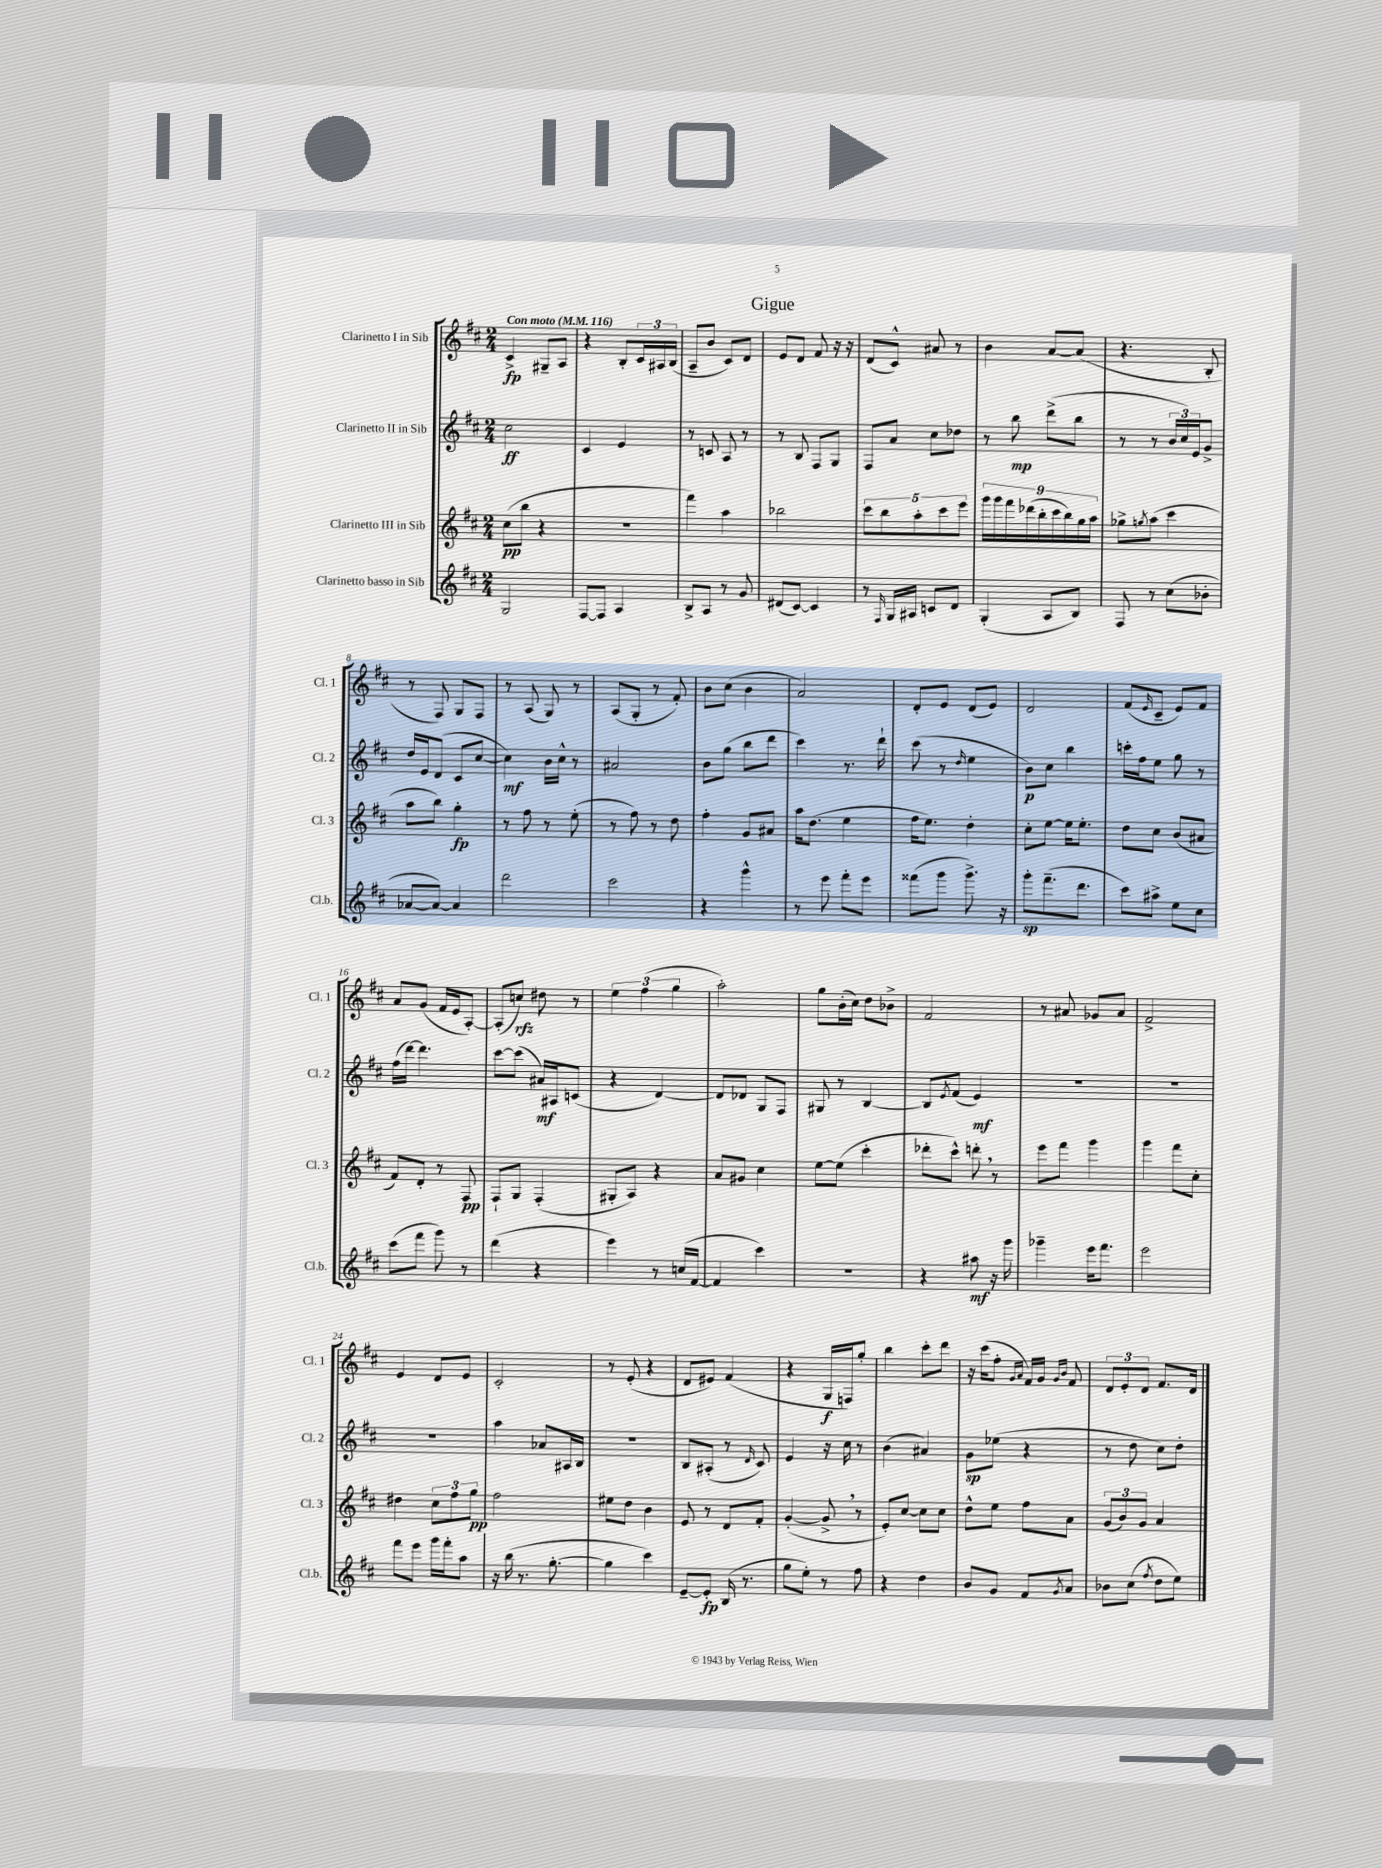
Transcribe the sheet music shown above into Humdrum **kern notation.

**kern	**dynam	**kern	**dynam	**kern	**dynam	**kern	**dynam
*part4	*part4	*part3	*part3	*part2	*part2	*part1	*part1
*staff4	*staff4	*staff3	*staff3	*staff2	*staff2	*staff1	*staff1
*I"Clarinetto basso in Sib	*	*I"Clarinetto III in Sib	*	*I"Clarinetto II in Sib	*	*I"Clarinetto I in Sib	*
*I'Cl.b.	*	*I'Cl. 3	*	*I'Cl. 2	*	*I'Cl. 1	*
*clefG2	*	*clefG2	*	*clefG2	*	*clefG2	*
*k[f#c#]	*	*k[f#c#]	*	*k[f#c#]	*	*k[f#c#]	*
*M2/4	*	*M2/4	*	*M2/4	*	*M2/4	*
*MM116	*	*MM116	*	*MM116	*	*MM116	*
=1	=1	=1	=1	=1	=1	=1	=1
!	!	!	!	!	!	!LO:TX:a:B:t=Con moto	!
2G/	.	(8cc#\L	pp	2cc#\	ff	4c#^/	fp
.	.	8bb\J	.	.	.	.	.
.	.	4r	.	.	.	8G#X~/L	.
.	.	.	.	.	.	8A/J	.
=2	=2	=2	=2	=2	=2	=2	=2
[8F#/L	.	2r	.	4c#/	.	4r	.
8F#/J]	.	.	.	.	.	.	.
4A/	.	.	.	4e/	.	8B'/L	.
.	.	.	.	.	.	24c#/L	.
.	.	.	.	.	.	24A#X/	.
.	.	.	.	.	.	(24B/JJ	.
=3	=3	=3	=3	=3	=3	=3	=3
8B^/L	.	4fff#\)	.	8r	.	8A~/L	.
8A/J	.	.	.	8cn/	.	8b/J	.
8r	.	4aa\	.	8A/	.	8c#/L)	.
8g/	.	.	.	8r	.	8d/J	.
=4	=4	=4	=4	=4	=4	=4	=4
(8d#X/L	.	2bb-X\	.	8r	.	8e/L	.
[8c#/J)	.	.	.	8B/	.	8d/J	.
4c#/]	.	.	.	8F#/L	.	8f#/	.
.	.	.	.	8G/J	.	16r	.
.	.	.	.	.	.	16r	.
=5	=5	=5	=5	=5	=5	=5	=5
8r	.	10ccc#\L	.	8F#/L	.	(8d/L	.
.	.	10bb\	.	.	.	.	.
16qqF#/	.	.	.	.	.	.	.
16G/LL	.	.	.	8a/J	.	8c#^^/J)	.
16A#X/JJ	.	.	.	.	.	.	.
.	.	10aa'\	.	.	.	.	.
8cn/L	.	.	.	8cc#\L	.	8a#X/	.
.	.	10ccc#\	.	.	.	.	.
8d/J	.	.	.	8dd-X\J	.	8r	.
.	.	10eee\J	.	.	.	.	.
=6	=6	=6	=6	=6	=6	=6	=6
(4G'/	.	18ggg\LL	.	8r	.	4b\	.
.	.	18ggg\	.	.	.	.	.
.	.	18fff#\	.	.	.	.	.
.	.	.	.	8bb\	mp	.	.
.	.	(18ddd-X\	.	.	.	.	.
.	.	18bb'\	.	.	.	.	.
8A/L	.	.	.	(8ddd^\L	.	[8a/L	.
.	.	18ccc#\	.	.	.	.	.
.	.	18bb\)	.	.	.	.	.
8B/J)	.	.	.	8bb\J	.	(8a/J]	.
.	.	18gg\	.	.	.	.	.
.	.	18aa\JJ	.	.	.	.	.
=7	=7	=7	=7	=7	=7	=7	=7
8F#/	.	8gg-X^\L	.	8r	.	4.r	.
.	.	8qggn/	.	.	.	.	.
8r	.	(8aa\J	.	8r	.	.	.
(8cc#\L	.	4ccc#\	.	24b/LL	.	.	.
.	.	.	.	24cc#/)	.	.	.
.	.	.	.	24e/J	.	.	.
8b-X'\J	.	.	.	8g^/J	.	8B'/	.
!!LO:LB:g=z
=8	=8	=8	=8	=8	=8	=8	=8
[8a-X/L	.	8aa\L	.	16dd/LL	.	8r	.
.	.	.	.	16e/J	.	.	.
8a-/J_)	.	8bb\J)	.	(8d/J	.	8F#/)	.
4a-/]	.	4gg'\	fp	8c#/L	.	8G/L	.
.	.	.	.	[8cc#/J	.	8F#/J	.
=9	=9	=9	=9	=9	=9	=9	=9
2ddd\	.	8r	.	4cc#\])	mf	8r	.
.	.	8ff#\	.	.	.	(8A/	.
.	.	8r	.	16b\LL	.	8G/)	.
.	.	.	.	16cc#^^\JJ	.	.	.
.	.	(8ee'\	.	8r	.	8r	.
=10	=10	=10	=10	=10	=10	=10	=10
2ccc#\	.	8r	.	2a#X/	.	(8A/L	.
.	.	8ff#\)	.	.	.	8G'/J	.
.	.	8r	.	.	.	8r	.
.	.	8dd\	.	.	.	8f#'/)	.
=11	=11	=11	=11	=11	=11	=11	=11
4r	.	4ff#'\	.	8b\L	.	8b\L	.
.	.	.	.	(8gg\J	.	(8cc#\J	.
4ggg^^\	.	8g/L	.	8bb\L	.	4b\	.
.	.	8a#X/J	.	8ddd\J	.	.	.
=12	=12	=12	=12	=12	=12	=12	=12
8r	.	16aa\KL	.	4ccc#\)	.	2a/)	.
.	.	(8.dd\J	.	.	.	.	.
8eee\	.	.	.	.	.	.	.
8fff#'\L	.	4ee\	.	8.r	.	.	.
8eee\J	.	.	.	.	.	.	.
.	.	.	.	16ddd`\	.	.	.
=13	=13	=13	=13	=13	=13	=13	=13
(8fff##X\L	.	16ff#\KL	.	(8ccc#\	.	8d'/L	.
.	.	8.ee\J)	.	.	.	.	.
8ggg\J	.	.	.	8r	.	8e/J	.
.	.	.	.	16qqdd/	.	.	.
8.ggg^\)	.	4dd'\	.	4ee\	.	(8d/L	.
.	.	.	.	.	.	8e/J)	.
16r	.	.	.	.	.	.	.
=14	=14	=14	=14	=14	=14	=14	=14
8ggg'\L	sp	8cc#'\L	.	8b\L)	p	2d/	.
(8.fff#~\	.	[8ee\J	.	8cc#\J	.	.	.
.	.	16ee\KL]	.	4bb\	.	.	.
8.ddd\J	.	8.ee'\J	.	.	.	.	.
=15	=15	=15	=15	=15	=15	=15	=15
8ccc#\L)	.	8dd\L	.	16cccn'\LL	.	(8f#/L	.
.	.	.	.	16ff#\J	.	.	.
.	.	.	.	.	.	16qqe/	.
8aa#X^\J	.	8cc#\J	.	8ee\J	.	8c#~/J	.
8ee\L	.	(8b/L	.	8gg\	.	8e/L)	.
8cc#\J	.	8a#X/J	.	8r	.	8f#/J	.
!!LO:LB:g=z
=16	=16	=16	=16	=16	=16	=16	=16
(8ccc#\L	.	8f#/L)	.	(16ff#\LL	.	8a/L	.
.	.	.	.	[16ddd\JJ)	.	.	.
8fff#\J	.	8d'/J	.	4.ddd\]	.	(8g/J	.
8ggg\)	.	8r	.	.	.	16f#/LL	.
.	.	.	.	.	.	16e/J	.
8r	.	8F#/	pp	.	.	[8A'/J)	.
=17	=17	=17	=17	=17	=17	=17	=17
(4ddd\	.	8F#`/L	.	[8ccc#\L	.	(8A'/L]	.
.	.	8G/J	.	(8ccc#\J]	.	8ccn/J)	rfz
4r	.	(4F#'/	.	16a#X/LL)	mf	8dd#X\	.
.	.	.	.	16A#X/J	.	.	.
.	.	.	.	(8cn/J	.	8r	.
=18	=18	=18	=18	=18	=18	=18	=18
4eee\)	.	8G#X'/L	.	4r	.	6ee\	.
.	.	8A/J)	.	.	.	.	.
.	.	.	.	.	.	(6ff#\	.
8r	.	4r	.	[4d/)	.	.	.
.	.	.	.	.	.	6gg\	.
(16ccn/LL	.	.	.	.	.	.	.
[16f#/JJ	.	.	.	.	.	.	.
=19	=19	=19	=19	=19	=19	=19	=19
4f#/]	.	8a/L	.	8d/L]	.	2aa'\)	.
.	.	8g#X/J	.	8d-X/J	.	.	.
4ccc#\)	.	4cc#\	.	8G/L	.	.	.
.	.	.	.	8F#/J	.	.	.
=20	=20	=20	=20	=20	=20	=20	=20
2r	.	[8ee\L	.	8G#X/	.	8gg\L	.
.	.	(8ee\J]	.	8r	.	(16b'\L	.
.	.	.	.	.	.	16cc#\JJ)	.
.	.	4ccc#'\	.	[4B/	.	8dd\L	.
.	.	.	.	.	.	8b-X^\J	.
=21	=21	=21	=21	=21	=21	=21	=21
4r	.	8ddd-X'\L	.	8B/L]	.	2f#/	.
.	.	.	.	8qe/	.	.	.
.	.	8ccc#^^\J)	.	(8f#/J	.	.	.
8aa#X\	mf	8dddn',\	.	4e/)	mf	.	.
16r	.	8r	.	.	.	.	.
16ggg\	.	.	.	.	.	.	.
=22	=22	=22	=22	=22	=22	=22	=22
4ggg-X~\	.	8eee\L	.	2r	.	8r	.
.	.	8fff#\J	.	.	.	8a#X/	.
16eee\KL	.	4ggg\	.	.	.	8g-X/L	.
8.fff#\J	.	.	.	.	.	.	.
.	.	.	.	.	.	8a#/J	.
=23	=23	=23	=23	=23	=23	=23	=23
2eee\	.	4ggg\	.	2r	.	2f#^/	.
.	.	8fff#\L	.	.	.	.	.
.	.	8cc#'\J	.	.	.	.	.
!!LO:LB:g=z
=24	=24	=24	=24	=24	=24	=24	=24
8fff#\L	.	4dd#X\	.	2r	.	4e/	.
8eee\J	.	.	.	.	.	.	.
16ggg\LL	.	12cc#\L	.	.	.	8d/L	.
16fff#'\J	.	.	.	.	.	.	.
.	.	12ff#\	.	.	.	.	.
8aa\J	.	.	.	.	.	8e/J	.
.	.	12gg\J	pp	.	.	.	.
=25	=25	=25	=25	=25	=25	=25	=25
16r	.	2ff#\	.	4aa\	.	2c#'/	.
(16bb\	.	.	.	.	.	.	.
8.r	.	.	.	.	.	.	.
.	.	.	.	8a-X/L	.	.	.
[8.gg'\	.	.	.	.	.	.	.
.	.	.	.	16A#X/L	.	.	.
.	.	.	.	16B/JJ	.	.	.
=26	=26	=26	=26	=26	=26	=26	=26
4gg\]	.	8ee#X\L	.	2r	.	8r	.
.	.	8dd\J	.	.	.	(8e'/	.
4ccc#\)	.	4b\	.	.	.	4r	.
=27	=27	=27	=27	=27	=27	=27	=27
[8e~/L	.	8e/	.	8B/L	.	8d/L	.
8e'/J]	fp	8r	.	(8A#X'/J	.	8e#X/J)	.
(16B/	.	8d/L	.	8r	.	(4f#/	.
8.r	.	.	.	.	.	.	.
.	.	.	.	16qqd/	.	.	.
.	.	8f#'/J	.	8c#/)	.	.	.
=28	=28	=28	=28	=28	=28	=28	=28
8gg\L	.	([4g'/	.	4e/	.	4r	.
8ee'\J)	.	.	.	.	.	.	.
8r	.	8g^,/]	.	16r	.	16G/LL	f
.	.	.	.	16cc#\	.	16Fn/J)	.
8ff#\	.	8r	.	8r	.	8gg'/J	.
=29	=29	=29	=29	=29	=29	=29	=29
4r	.	8e'/L)	.	(4b\	.	4bb\	.
.	.	[8cc#/J	.	.	.	.	.
4dd\	.	8cc#\L]	.	4a#X/)	.	8ccc#'\L	.
.	.	8cc#\J	.	.	.	8ddd\J	.
=30	=30	=30	=30	=30	=30	=30	=30
8b/L	.	8dd^^\L	.	8g\L	sp	16r	.
.	.	.	.	.	.	(16ccc#\KL	.
8g/J	.	8ee\J	.	(8ee-X\J	.	8ff#'\J	.
.	.	.	.	.	.	16qqg/LL	.
.	.	.	.	.	.	16qqa/JJ	.
8f#/L	.	8ff#\L	.	4r	.	16f#/LL)	.
.	.	.	.	.	.	16g/JJ	.
.	.	.	.	.	.	16qqg/LL	.
8qg/	.	.	.	.	.	16qqb/JJ	.
8a/J	.	8a\J	.	.	.	8f#/	.
=31	=31	=31	=31	=31	=31	=31	=31
8b-X\L	.	(12g/L	.	8r	.	12d/L	.
.	.	12b/)	.	.	.	12e'/	.
(8cc#\J	.	.	.	8dd\	.	.	.
.	.	12g/J	.	.	.	12d/J	.
8qff#/	.	.	.	.	.	.	.
8dd\L	.	4a/	.	8cc#\L)	.	8.f#/L	.
8ee\J)	.	.	.	8dd'\J	.	.	.
.	.	.	.	.	.	16d/Jk	.
==	==	==	==	==	==	==	==
*-	*-	*-	*-	*-	*-	*-	*-
